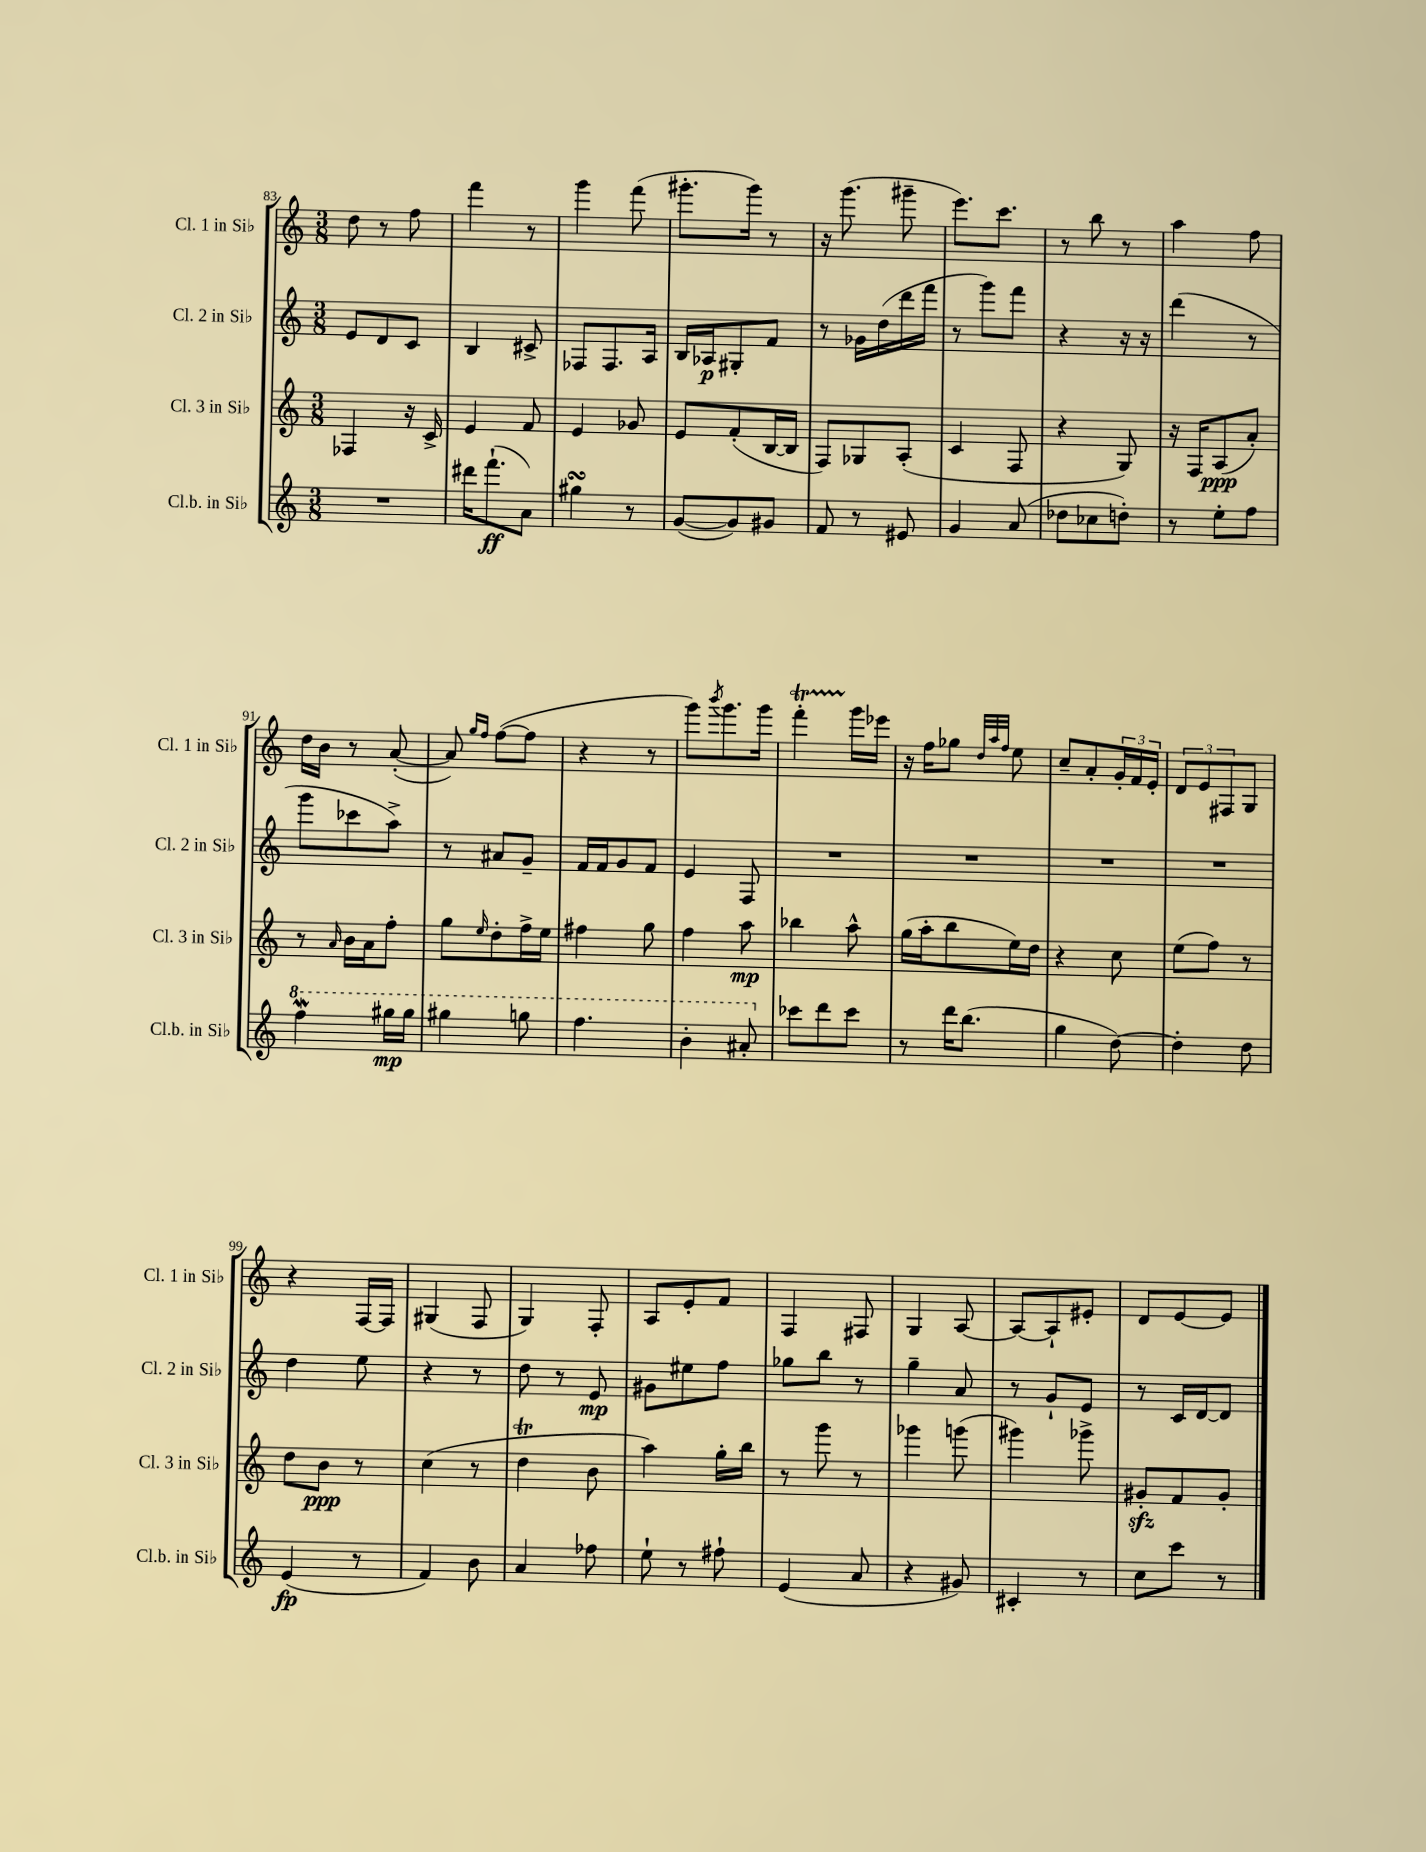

**kern	**kern	**kern	**kern
*staff4	*staff3	*staff2	*staff1
*clefG2	*clefG2	*clefG2	*clefG2
*k[]	*k[]	*k[]	*k[]
*M3/8	*M3/8	*M3/8	*M3/8
4.r	4F-	8e	8dd
.	.	8d	8r
.	16r	8c	8ff
.	16c^	.	.
=	=	=	=
16ddd#	4e	4B	4fff
(8.fff`	.	.	.
8a)	8f	8c#^	8r
=	=	=	=
4gg#	4e	8F-	4ggg
.	.	8.F-	.
8r	8g-	.	(8fff
.	.	16A	.
=	=	=	=
([8g	8e	16B	8.ggg#'
.	.	16A-	.
8g])	(8f'	8G#'	.
.	.	.	16ggg#)
8g#	[16B	8f	8r
.	16B]	.	.
=	=	=	=
8f	8F)	8r	16r
.	.	.	(8.ggg
8r	8G-	16g-	.
.	.	(16dd	.
8e#	(8A'	16ddd	8ggg#~
.	.	16fff	.
=	=	=	=
4g	4c	8r	8.eee)
.	.	8ggg)	.
.	.	.	8.ccc
(8a	8F	8fff	.
=	=	=	=
8dd-	4r	4r	8r
8cc-	.	.	8bb
8dd')	8G)	16r	8r
.	.	16r	.
=	=	=	=
8r	16r	(4ddd	4aa
.	16F	.	.
8ee'	(8A	.	.
8ff	8a')	8r	8ff
=	=	=	=
4fff	8r	8ggg	16dd
.	.	.	16b
.	16qqa	.	.
.	16b	8ccc-	8r
.	16a	.	.
16ggg#	8ff'	8aa^)	([8a'
16ggg#	.	.	.
=	=	=	=
4ggg#	8gg	8r	8a])
.	.	.	16qqgg
.	16qqee	.	16qqff
.	8dd'	8a#	([8ff
8ggg	16ff^	8g~	8ff]
.	16ee	.	.
=	=	=	=
4.fff	4ff#	16f	4r
.	.	16f	.
.	.	8g	.
.	8gg	8f	8r
=	=	=	=
4bb'	4ff	4e	8ggg)
.	.	.	8qbbb
.	.	.	8.ggg
8aa#'	8aa	8F	.
.	.	.	16ggg
=	=	=	=
8ccc-	4bb-	4.r	4fff'
8ddd	.	.	.
8ccc-	8aa^^	.	16ggg
.	.	.	16eee-
=	=	=	=
8r	(16gg	4.r	16r
.	16aa'	.	16ff
16ddd	8bb	.	8gg-
(8.bb	.	.	.
.	.	.	32qqdd
.	.	.	32qqaa
.	.	.	32qqff
.	16ee)	.	8ee
.	16dd	.	.
=	=	=	=
4gg	4r	4.r	8cc~
.	.	.	8a'
[8dd)	8cc	.	24g'
.	.	.	24f
.	.	.	24e'
=	=	=	=
4dd']	(8ee	4.r	12d
.	.	.	12e
.	8ff)	.	.
.	.	.	12F#
8dd	8r	.	8G
=	=	=	=
(4e	8dd	4dd	4r
.	8b	.	.
8r	8r	8ee	[16F
.	.	.	16F]
=	=	=	=
4f)	(4cc	4r	(4G#
8b	8r	8r	8F
=	=	=	=
4a	4dd	8dd	4G)
.	.	8r	.
8ff-	8b	8e	8F'
=	=	=	=
8ee`	4aa)	8g#	8A
8r	.	8ee#	8e'
8ff#`	16gg'	8ff	8f
.	16bb	.	.
=	=	=	=
(4e	8r	8gg-	4F
.	8ggg	8bb	.
8a	8r	8r	8F#
=	=	=	=
4r	4ggg-	4gg~	4G
8g#)	(8ggg	8a	[8A
=	=	=	=
4c#'	4ggg#)	8r	8A_
.	.	8g`	8A`]
8r	8ggg-^	8e	8e#'
=	=	=	=
8cc	8g#'	8r	8d
8ccc	8f	16c	[8e
.	.	[16d	.
8r	8g#'	8d]	8e]
==	==	==	==
*-	*-	*-	*-
